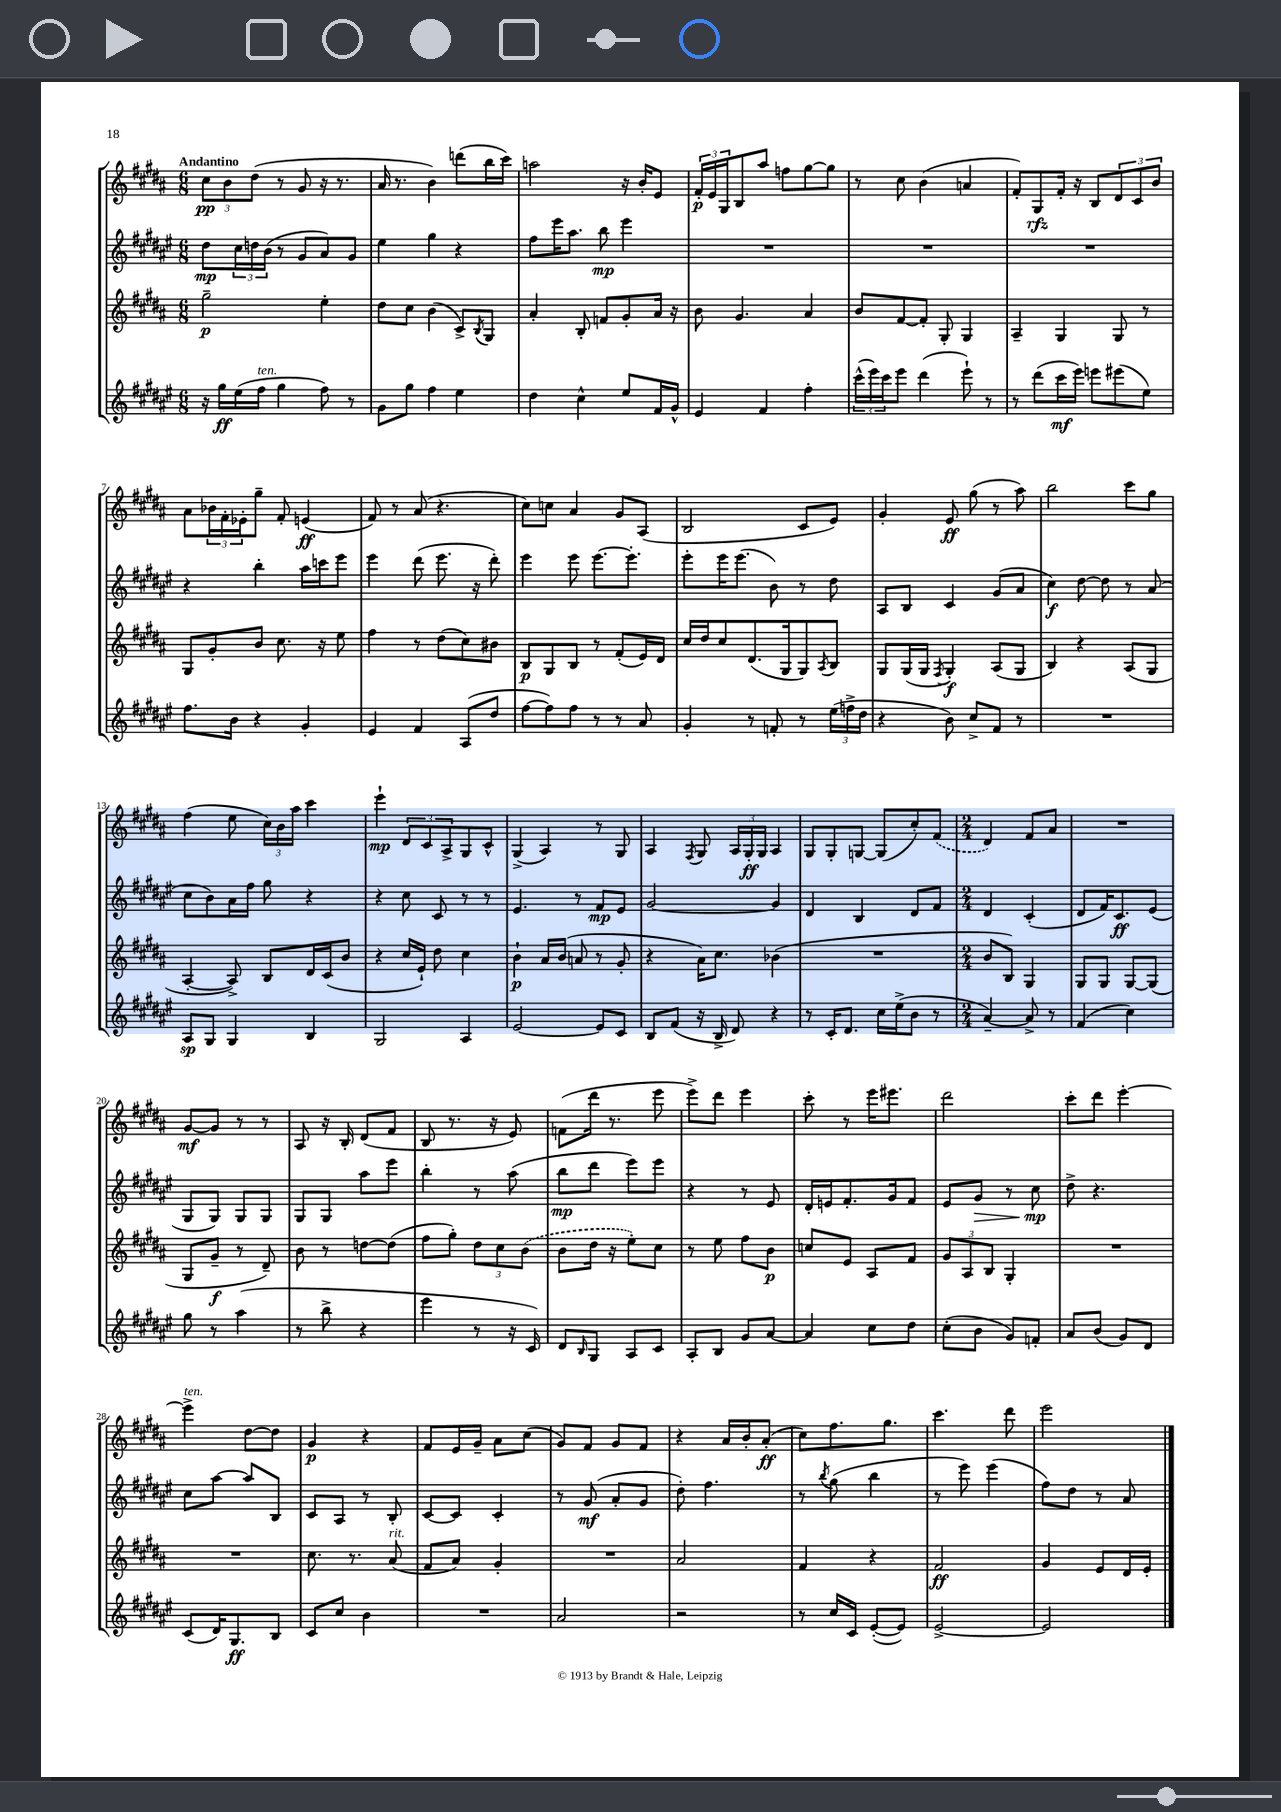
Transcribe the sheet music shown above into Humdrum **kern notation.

**kern	**kern	**kern	**kern
*staff4	*staff3	*staff2	*staff1
*clefG2	*clefG2	*clefG2	*clefG2
*k[f#c#g#d#a#e#]	*k[f#c#g#d#a#]	*k[f#c#g#d#a#e#]	*k[f#c#g#d#a#]
*M6/8	*M6/8	*M6/8	*M6/8
16r	2gg#~	8dd#	12cc#
16gg#	.	.	.
.	.	.	12b
(16ee#	.	24cc#	.
.	.	24dd	(12dd#
16ff#	.	.	.
.	.	(24b	.
4gg#	.	8r	8r
.	.	8g#	8g#
8ff#)	4ee'	8a#)	16r
.	.	.	8.r
8r	.	8g#	.
=	=	=	=
8g#	8dd#	4ee#	16a#
.	.	.	8.r
8gg#	8cc#	.	.
4ff#	(4b	4gg#	4b)
4ee#	8c#^)	4r	(8ddd
.	8qB	.	.
.	8G#	.	16bb
.	.	.	16ccc#)
=	=	=	=
4dd#	4a#'	8ff#	2aa
.	.	16eee#	.
.	.	8.aa#	.
4cc#^^	8B'	.	.
.	8f	8bb	.
8ee#	8g#'	4eee#	16r
.	.	.	16b'
16f#	16a#	.	8e
16g#^^	16r	.	.
=	=	=	=
4e#	8b	2.r	24f#'
.	.	.	24e
.	.	.	24G#
.	4.g#	.	8B
4f#	.	.	8aa#
.	.	.	8ff
4ff#'	4a#	.	[8gg#
.	.	.	8gg#]
=	=	=	=
(24ccc#^^	8b	2.r	8r
24eee#)	.	.	.
24ccc#	.	.	.
8eee#	[8f#	.	8cc#
(4ddd#	8f#']	.	(4b
.	8G#'	.	.
8eee#`)	4G#	.	4a
8r	.	.	.
=	=	=	=
8r	4A#~	2.r	8f#')
(8ddd#	.	.	8G#
16ccc#	4G#	.	16f#'
16eee#)	.	.	16r
8eee	.	.	8B
(8eee#	8G#	.	12d#
.	.	.	12c#
8ee#)	8r	.	.
.	.	.	12b
=	=	=	=
8.ff#	8G#	4r	8a#
.	8g#'	.	24b-
.	.	.	24f#'
16b	.	.	.
.	.	.	24e-'
4r	8b	4bb'	8gg#~
.	8.cc#	.	8f#'
4g#'	.	16aa#	(4e
.	16r	16ccc	.
.	8ee	8eee#	.
=	=	=	=
4e#	4ff#	4eee#	8f#)
.	.	.	8r
4f#	8r	(8ddd#	(8a#
.	(8dd#	8.eee#	4.r
(8A#	8cc#)	.	.
.	.	16r	.
8dd#	8b#	8ddd#')	.
=	=	=	=
[8ff#	8B	4eee#	8cc#)
8ff#])	8G#	.	8cc
8ff#	8B	8eee#	4a#
8r	8r	[8.eee#	.
8r	(8f#'	.	8g#
.	.	8.eee#']	.
8a#	16e)	.	(8A#
.	16d#	.	.
=	=	=	=
4g#'	16cc#	8eee#'	2B
.	16dd#	.	.
.	8cc#	16eee#	.
.	.	(8.eee#	.
8r	(8.d#	.	.
8f'	.	8b)	.
.	16G#	.	.
8r	8G#)	8r	8c#
.	8qA#	.	.
(24ee#	8B	8dd#	8e)
24ff^	.	.	.
24dd#	.	.	.
=	=	=	=
4r	8G#	8A#	4g#'
.	(16G#	8B	.
.	16G#	.	.
.	8qF#	.	.
8b)	4G#')	4c#	8e
8cc#^	.	.	(8gg#
8f#	(8A#	(8g#	8r
8r	8G#	8a#	8aa#)
=	=	=	=
2.r	4B)	4cc#)	2bb
.	4r	[8dd#	.
.	.	8dd#]	.
.	(8A#	8r	8ccc#
.	8G#	(8a#	8gg#
=	=	=	=
8A#	[4A#'	8cc#	(4ff#
8G#	.	8b)	.
4G#	8A#^])	16a#	8ee
.	.	16ff#	.
.	8B	8gg#	24cc#)
.	.	.	24b
.	.	.	24aa#
4B	16d#	4r	4ccc#
.	(16c#	.	.
.	8b	.	.
=	=	=	=
2G#	4r	4r	4eee`
.	16cc#	8cc#	12d#
.	16e`)	.	.
.	.	.	12c#
.	8dd#	8c#	.
.	.	.	12A#^
4A#	4cc#	8r	8G#
.	.	8r	8c#^^
=	=	=	=
[2e#	4b`	4.e#	(4G#^
.	16a#	.	4A#)
.	(16b	.	.
.	8a	8r	.
8e#]	8r	8f#	8r
8c#	8g#'	8e#	8G#
=	=	=	=
8B	4r	[2g#	4A#
(8f#	.	.	.
.	.	.	8qF#
16r	16a#)	.	8G#
16B^	8.cc#	.	.
8d#)	.	.	24A#
.	.	.	24G#'
.	.	.	24G#
4r	(4b-	4g#]	4A#
=	=	=	=
8r	2.r	4d#	8G#
16c#'	.	.	8G#'
8.d#	.	.	.
.	.	4B	[8G
16cc#	.	.	(8G]
(16ee#^	.	.	.
8b	.	8d#	8cc#')
8r	.	8f#	(8f#
=	=	=	=
*M2/4	*M2/4	*M2/4	*M2/4
[4a#~)	8b	4d#	4d#)
.	8B)	.	.
8a#^]	4G#	(4c#'	8f#
8r	.	.	8a#
=	=	=	=
(4f#	8G#	8d#	2r
.	8G#	16f#)	.
.	.	8.c#	.
4cc#)	[8G#	.	.
.	(8G#]	(8e#	.
=	=	=	=
8gg#	8G#	8G#	[8g#
8r	8g#~	8G#)	8g#]
(4aa#	8r	8G#	8r
.	8d#~)	8G#	8r
=	=	=	=
8r	8b	8G#	8A#
8bb^	8r	8G#	16r
.	.	.	16B'
4r	[8dd	8aa#	(8d#
.	(8dd]	8eee#	8f#
=	=	=	=
4eee#	8ff#	4bb'	8B
.	8gg#')	.	8.r
8r	12dd#	8r	.
.	.	.	16r
.	12cc#	.	.
16r	.	(8aa#	8e)
.	(12b	.	.
16c#)	.	.	.
=	=	=	=
8d#	8b	8bb	(8f
16qqB	.	.	.
8G#	16dd#	8ddd#	16ddd#
.	16r	.	8.r
8A#	8ee')	8eee#)	.
8c#	8cc#	8eee#	8eee
=	=	=	=
8A#'	8r	4r	8eee^)
8B	8ee	.	8ddd#
8g#	8ff#	8r	4eee
[8a#	8b	8e#	.
=	=	=	=
4a#]	8cc	16d#'	8ccc#'
.	.	16e	.
.	8e	8.f#'	8r
8cc#	8A#	.	16eee
.	.	16g#	8.eee#
8dd#	8f#	8f#	.
=	=	=	=
(8cc#'	12g#	8e#	2ddd#
.	12A#	.	.
8b	.	8g#	.
.	12B	.	.
8g#)	4G#'	8r	.
8f'	.	8cc#	.
=	=	=	=
8a#	2r	8dd#^	8ccc#'
(8b	.	4.r	8ddd#
8g#)	.	.	[4eee'
8d#	.	.	.
=	=	=	=
(8c#	2r	8cc#	4eee^]
16d#)	.	[8aa#	.
8.G#	.	.	.
.	.	8aa#]	[8dd#
8B	.	8B	8dd#]
=	=	=	=
8c#	8.cc#	8c#	4g#
8cc#	.	8A#	.
.	8.r	.	.
4b	.	8r	4r
.	(8a#	8B'	.
=	=	=	=
2r	8f#	[8c#	8f#
.	8a#)	8c#]	16e
.	.	.	16g#~
.	4g#'	4c#'	8a#
.	.	.	(8cc#
=	=	=	=
2a#	2r	8r	8g#)
.	.	(8g#	8f#
.	.	8a#'	8g#
.	.	8g#	8f#
=	=	=	=
2r	2a#	8dd#')	4r
.	.	4.ff#	.
.	.	.	16a#
.	.	.	16b'
.	.	.	(8a#'
=	=	=	=
8r	4f#	8r	8cc#)
.	.	8qbb	.
16cc#	.	(8gg#	8.ff#
16c#	.	.	.
([8e#'	4r	4bb	.
.	.	.	8.gg#
8e#])	.	.	.
=	=	=	=
[2e#^	2f#	8r	4.ccc#
.	.	8eee#)	.
.	.	(4eee#	.
.	.	.	8ddd#
=	=	=	=
2e#]	4g#	8ff#)	2eee
.	.	8dd#	.
.	8e	8r	.
.	16d#	8a#	.
.	16e'	.	.
==	==	==	==
*-	*-	*-	*-
